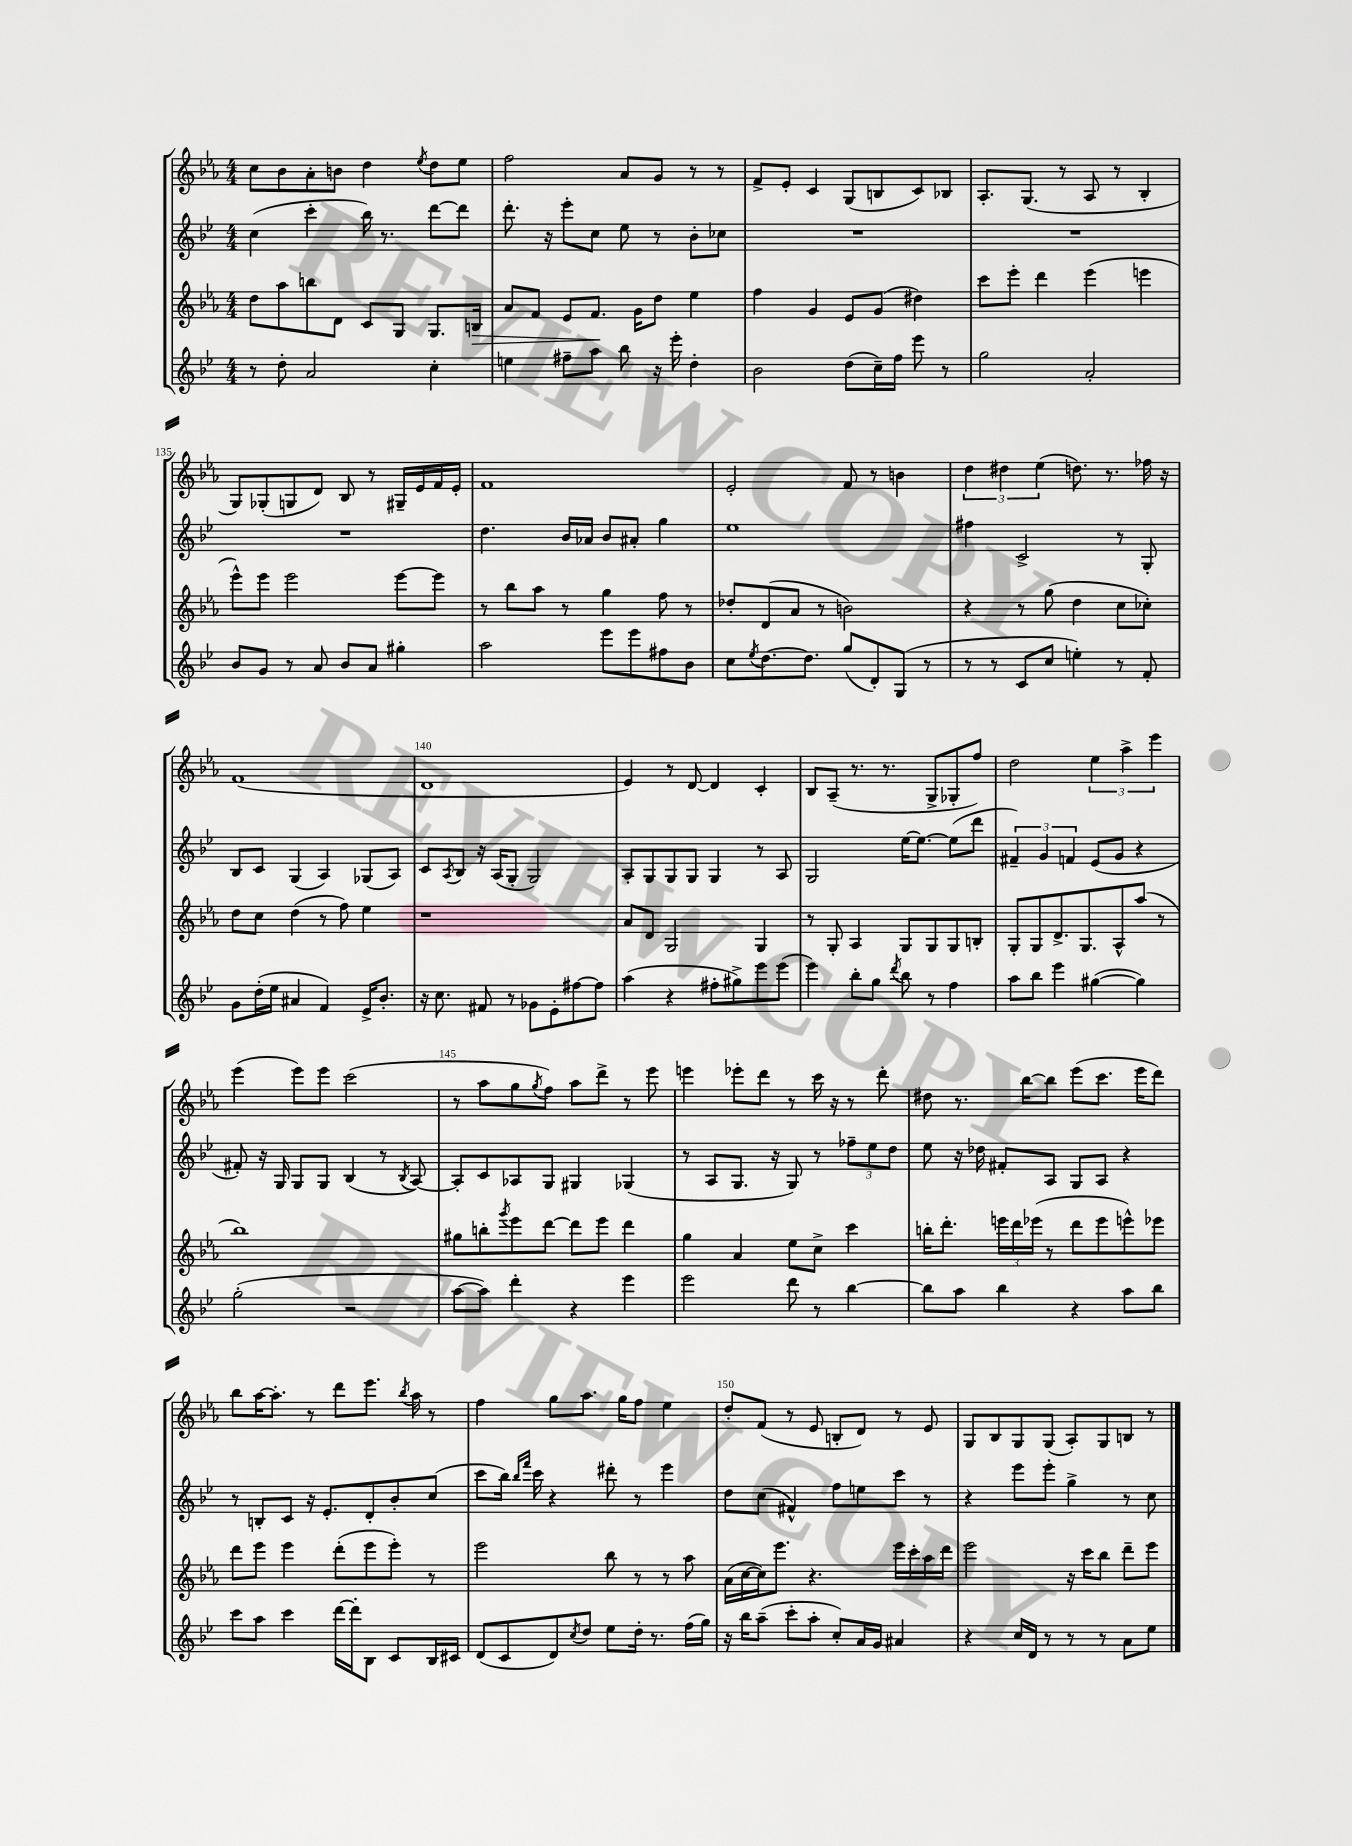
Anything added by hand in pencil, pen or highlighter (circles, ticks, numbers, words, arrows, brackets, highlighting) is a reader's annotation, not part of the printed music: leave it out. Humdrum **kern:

**kern	**kern	**kern	**kern
*staff4	*staff3	*staff2	*staff1
*clefG2	*clefG2	*clefG2	*clefG2
*k[b-e-]	*k[b-e-a-]	*k[b-e-]	*k[b-e-a-]
*M4/4	*M4/4	*M4/4	*M4/4
8r	8dd	(4cc	8cc
8dd'	8aa-	.	8b-
2a	8bb	4ccc'	8a-'
.	8d	.	8b
.	8c	16bb-)	4dd
.	.	8.r	.
.	8G	.	.
.	.	.	8qee-
4cc'	8.G	[8ddd	8dd
.	.	8ddd]	8ee-
.	16B	.	.
=	=	=	=
4ee	8a-	8.ddd'	2ff
.	8f	.	.
.	.	16r	.
8ff#~	8e-	8eee-'	.
8aa	8.f	8cc	.
8bb-	.	8ee-	8a-
.	16g	.	.
16r	8dd	8r	8g
16eee-'	.	.	.
4dd'	4ee-	8b-'	8r
.	.	8cc-	8r
=	=	=	=
2b-	4ff	1r	8f^
.	.	.	8e-'
.	4g	.	4c
(8dd	8e-	.	(8G
16cc~)	(8g	.	8B
16ff	.	.	.
8eee-	4dd#)	.	8c)
8r	.	.	8B-
=	=	=	=
2gg	8ccc	1r	8.A-'
.	8eee-'	.	.
.	.	.	(8.G
.	4ddd	.	.
.	.	.	8r
2a'	(4eee-	.	8A-
.	.	.	8r
.	4eee	.	4B-'
=	=	=	=
8b-	8eee-^^)	1r	8G)
8g	8eee-	.	(8G-'
8r	2eee-	.	8G
8a	.	.	8d)
8b-	.	.	8B-
8a	.	.	8r
4gg#'	[8eee-	.	16G#~
.	.	.	16e-
.	8eee-]	.	16f
.	.	.	16e-'
=	=	=	=
2aa	8r	4.dd	1f
.	8bb-	.	.
.	8aa-	.	.
.	8r	16b-	.
.	.	16a-	.
8eee-	4gg	8b-	.
8eee-	.	8a#'	.
8ff#	8ff	4gg	.
8b-	8r	.	.
=	=	=	=
8cc	8dd-'	1ee-	2e-'
8qee-	.	.	.
[8.dd	(8d	.	.
.	8a-	.	.
8.dd]	.	.	.
.	8r	.	.
(8gg	2b)	.	8f
8d')	.	.	8r
(8G	.	.	4b
8r	.	.	.
=	=	=	=
8r	4r	4ff#	6dd
8r	.	.	.
.	.	.	6dd#
8c	8r	2c^	.
.	.	.	(6ee-
8cc	(8gg	.	.
4ee')	4dd	.	8.dd)
.	.	.	8.r
8r	8cc	8r	.
8f'	8cc-')	8G'	16ff-
.	.	.	16r
=	=	=	=
8g	8dd	8B-	(1f
(16dd'	8cc	8c	.
16ee-	.	.	.
4a#	(4dd	(4G	.
4f)	8r	4A)	.
.	8ff)	.	.
16e-^	4ee-	(8G-	.
8.b-'	.	.	.
.	.	8A)	.
=	=	=	=
16r	1r	8c	1d
8.cc	.	.	.
.	.	8qA	.
.	.	8B-	.
8f#	.	16r	.
.	.	(16A	.
8r	.	8G'	.
8g-	.	2G)	.
8e-'	.	.	.
[8ff#	.	.	.
8ff#]	.	.	.
=	=	=	=
(4aa	8a-	8A'	4e-)
.	8d	8G	.
4r	2G	8G	8r
.	.	8G	[8d
8ff#'	.	4G	4d]
8gg#^)	.	.	.
8eee-	4G	8r	4c'
(8eee-	.	8A	.
=	=	=	=
4eee-)	8r	2G	8B-
.	8G'	.	(8A-~
8bb-'	4A-	.	8.r
8gg	.	.	.
.	.	.	8.r
8qddd	.	.	.
8bb-	8G	[16ee-	.
.	.	8.ee-_	.
8r	8G	.	8G^
4ff	8G	(8ee-]	8G-'
.	8B'	8ddd	8ff)
=	=	=	=
8aa	8G'	6f#~)	2dd
8bb-	8G	.	.
.	.	6g	.
4eee-	8.d^	.	.
.	.	6f	.
.	8.G	.	.
([4gg#	.	(8e-	6ee-
.	8A-^^	8g	.
.	.	.	6aa-^
4gg#])	(8aa-	4r	.
.	.	.	6eee-
.	8r	.	.
=	=	=	=
(2gg'	1bb-)	8f#')	(4eee-
.	.	16r	.
.	.	16G	.
.	.	8G	8eee-)
.	.	8G	8eee-
2r	.	(4B-	(2ccc
.	.	8r	.
.	.	8qB-	.
.	.	[8A)	.
=	=	=	=
[8aa	8gg#	8A']	8r
8aa])	8bb'	8c	8aa-
.	8qggg	.	.
4ddd'	8eee-	8A-	8gg
.	.	.	8qgg
.	[8ddd	8G	8ff)
4r	8ddd]	4G#	8aa-
.	8eee-	.	8ddd^
4eee-	4ddd	(4G-	8r
.	.	.	8eee-
=	=	=	=
2eee-	4gg	8r	4eee
.	.	8A	.
.	4a-	8.G	8eee-'
.	.	.	8ddd
.	.	16r	.
8ddd	8ee-	8G)	8r
8r	8cc^	8r	16ccc
.	.	.	16r
[4bb-	4ccc	12ff-~	8r
.	.	12ee-	.
.	.	.	8ddd'
.	.	12dd	.
=	=	=	=
8bb-]	16bb'	8ee-	8dd#
.	8.ddd'	.	.
8aa	.	16r	8.r
.	.	16dd-	.
4bb-	24eee	8f#'	.
.	24ddd	.	.
.	.	.	[16bb-
.	(24eee-	.	.
.	8r	8A	8bb-]
4r	8ddd	8G	(8eee-
.	8eee-	8A	8.ccc
8aa	8eee^^)	4r	.
.	.	.	16eee-
8bb-	8eee-	.	8ddd)
=	=	=	=
8ccc	8ddd	8r	8bb-
8aa	8eee-	8B'	[16aa-
.	.	.	8.aa-']
4ccc	4eee-	8c	.
.	.	16r	8r
.	.	8.e-'	.
[16ddd	(8ddd'	.	8ddd
16ddd']	.	.	.
8B-	8eee-	8d'	8.eee-
8c	8eee-')	8b-'	.
.	.	.	8qbb-
.	.	.	16aa-
16B-	8r	(8cc	8r
16c#	.	.	.
=	=	=	=
(8d	2eee-	8ccc	4ff
8c	.	16bb-)	.
.	.	16qqbb-	.
.	.	16qqfff	.
.	.	16ccc	.
8d)	.	4r	8gg
8qcc	.	.	.
8dd	.	.	8.aa-
8ee-	8bb-	8ddd#'	.
.	.	.	16gg
16dd'	8r	8r	8ff
8.r	.	.	.
.	8r	4eee-	4ee-
(16ff	8aa-	.	.
16gg)	.	.	.
=	=	=	=
16r	(16a-	8dd	8dd'
16bb-	[16cc	.	.
(8aa~	16cc])	(8cc	(8f
.	8.eee-	.	.
8ccc'	.	4f#^^)	8r
8aa'	4.r	.	8e-
8cc')	.	8ff	8B'
16a	.	8ee	8d)
16g	.	.	.
4a#	16eee-	8ccc	8r
.	16ccc'	.	.
.	16aa-	8r	8e-
.	16ddd	.	.
=	=	=	=
4r	2eee-	4r	8G
.	.	.	8B-
16cc	.	8eee-	8G
16d	.	.	.
8r	.	8eee-'	(8G
8r	16r	4gg^	8A-')
.	16ccc	.	.
8r	8bb-	.	8G
8a	8ddd~	8r	8B
8ee-	8eee-	8cc	8r
==	==	==	==
*-	*-	*-	*-
